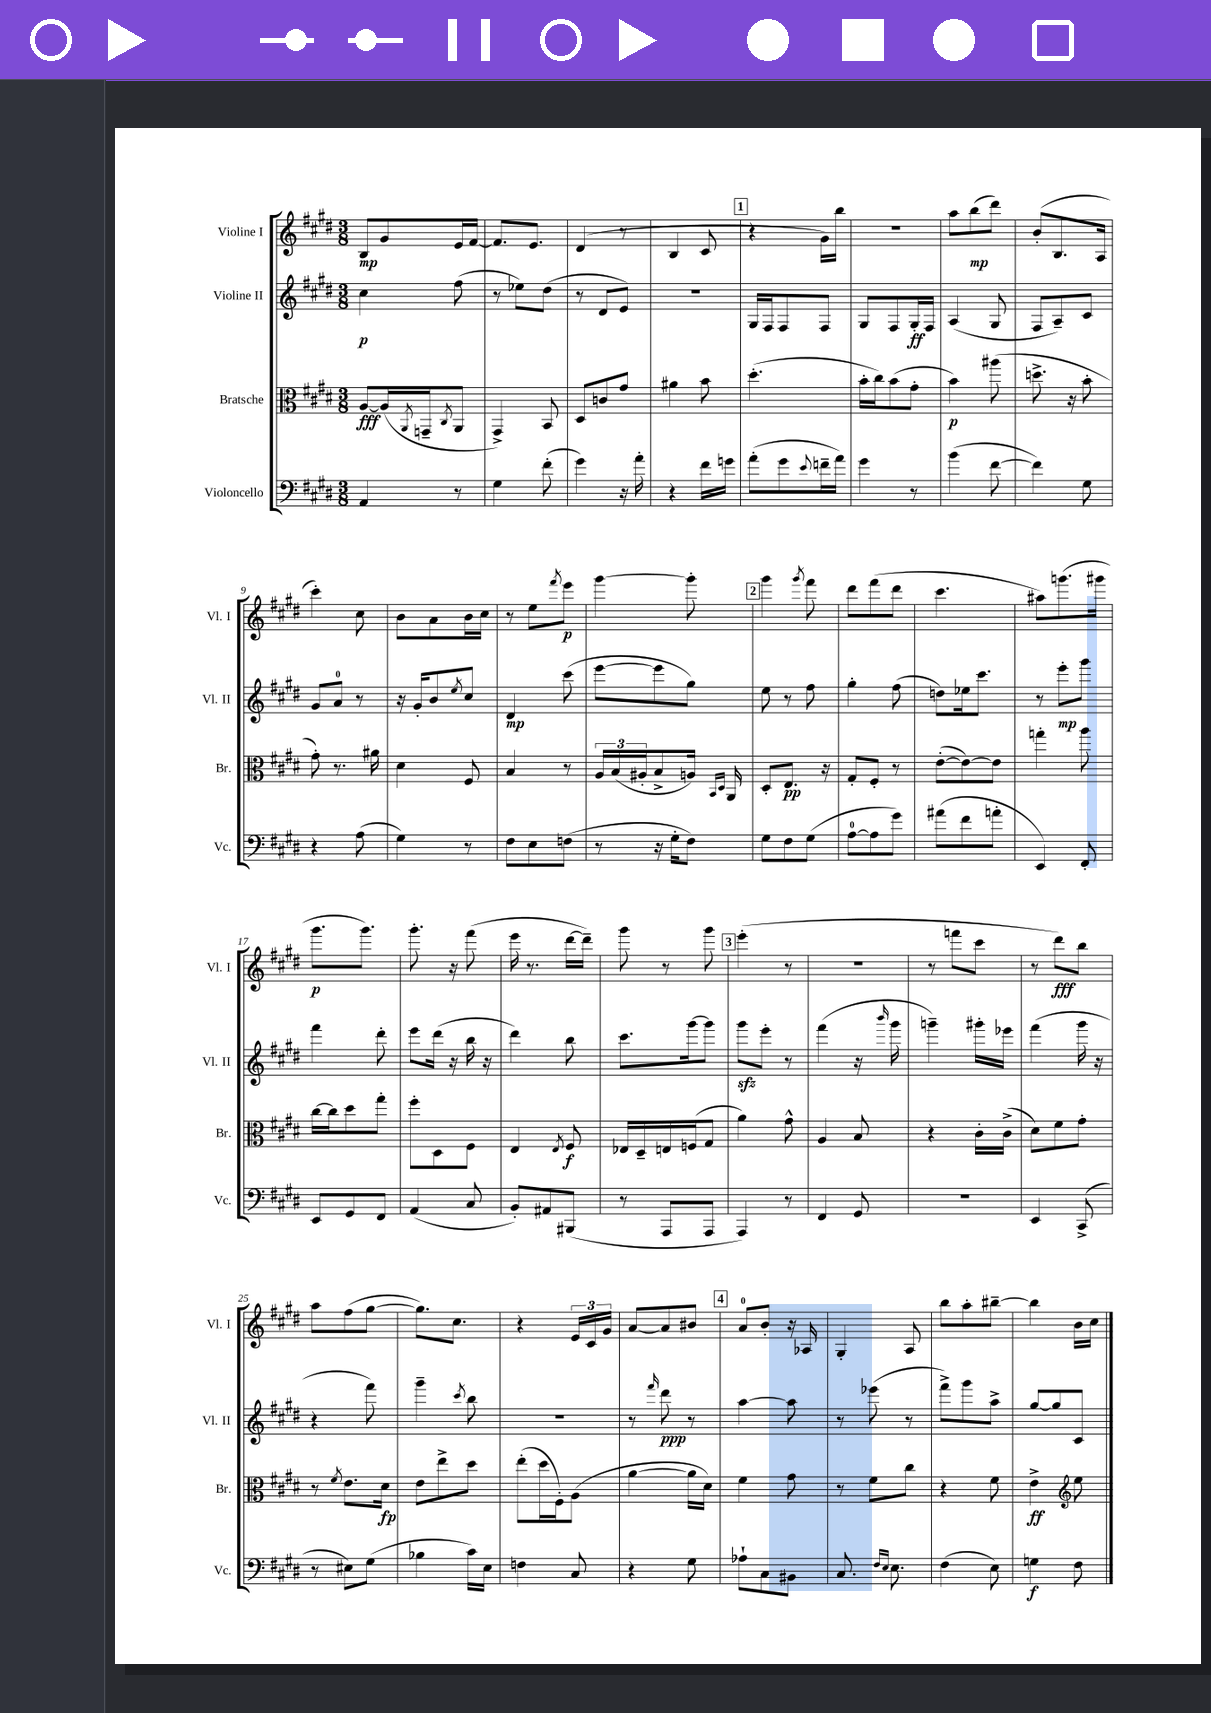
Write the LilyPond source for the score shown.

<<
\new StaffGroup <<
\new Staff = "s0" \with { instrumentName = "Violine I" shortInstrumentName = "Vl. I" } {
    \clef treble \key e \major \numericTimeSignature \time 3/8
    b8\mp gis'8 e'16 fis'16~ |
    fis'8. e'8. |
    dis'4( r8 |
    b4 cis'8 |
    \mark \markup { \box "1" } r4 gis'16) b''16 |
    R4. |
    a''8 b''8\mp( dis'''8) |
    b'8-.( b8. a16 |
    cis'''4-.) cis''8 |
    b'8 a'8 b'16 cis''16 |
    r8 e''8 \acciaccatura { fis'''8 } e'''8\p |
    gis'''4~ gis'''8-. |
    \mark \markup { \box "2" } gis'''4 \acciaccatura { gis'''8 } fis'''8 |
    dis'''8 fis'''8( dis'''8 |
    cis'''4. |
    ais''8) g'''8.( gis'''16 |
    gis'''8.\p gis'''8.) |
    gis'''8.-. r16 fis'''8( |
    e'''16 r8. dis'''16~ dis'''16--) |
    gis'''8 r8 gis'''8 |
    \mark \markup { \box "3" } e'''4-.( r8 |
    R4. |
    r8 f'''8 cis'''8 |
    r8 dis'''8\fff) b''8 |
    a''8 fis''8( gis''8~ |
    gis''8.) cis''8. |
    r4 \tuplet 3/2 { e'16 cis'16 gis'16 } |
    a'8~ a'8 bis'8 |
    \mark \markup { \box "4" } a'8-0 b'8-. r16 aes16 |
    gis4-. a8 |
    b''8 a''8-. bis''8~-- |
    bis''4 b'16 cis''16 \bar "|." |
}
\new Staff = "s1" \with { instrumentName = "Violine II" shortInstrumentName = "Vl. II" } {
    \clef treble \key e \major \numericTimeSignature \time 3/8
    cis''4\p fis''8( |
    r8 ees''8) dis''8( |
    r8 dis'8 e'8) |
    R4. |
    \mark \markup { \box "1" } gis16 fis16 fis8 fis8 |
    gis8 fis8 gis16-.\ff fis16 |
    a4( gis8 |
    fis8 a8--) cis'8 |
    gis'8 a'8-0 r8 |
    r16 gis'16-. b'8 \acciaccatura { e''8 } cis''8 |
    dis'4\mp cis'''8( |
    e'''8~ e'''8 gis''8) |
    \mark \markup { \box "2" } e''8 r8 fis''8 |
    gis''4-. fis''8( |
    d''8) ees''16 cis'''8. |
    r8 e'''8-.\mp gis'''8 |
    fis'''4 dis'''8-. |
    e'''8 dis'''16( r16 b''16 r16 |
    dis'''4) b''8 |
    cis'''8. gis'''16~ gis'''8 |
    \mark \markup { \box "3" } gis'''8\sfz e'''8-. r8 |
    fis'''4( r16 \grace { b'''16 } gis'''16 |
    g'''4--) gis'''16-. ees'''16 |
    fis'''4( gis'''16 r16 |
    r4 fis'''8) |
    gis'''4-- \acciaccatura { cis'''8 } b''8 |
    R4. |
    r8 \grace { fis'''16 } dis'''8\ppp r8 |
    \mark \markup { \box "4" } a''4~ a''8 |
    r8 ees'''8( r8 |
    fis'''8->) gis'''8 a''8-> |
    gis''8~ gis''8 cis'8 \bar "|." |
}
\new Staff = "s2" \with { instrumentName = "Bratsche" shortInstrumentName = "Br." } {
    \clef alto \key e \major \numericTimeSignature \time 3/8
    a8~\fff a16( \acciaccatura { a,8 } g,16-- \acciaccatura { cis8 } a,8 |
    gis,4->) b,8 |
    dis8 c'8 gis'8 |
    ais'4 b'8 |
    \mark \markup { \box "1" } dis''4.-.( |
    b'16-. cis''16) b'8( gis'8-. |
    b'4\p) ais''8( |
    d''8.-> r16 b'8-. |
    gis'8-.) r8. ais'16 |
    dis'4 fis8 |
    b4 r8 |
    \tuplet 3/2 { a16 b16( ais16-. } b8-> a16) \grace { b,16 dis16 } a,16 |
    \mark \markup { \box "2" } dis8-. e8.\pp r16 |
    gis8-. fis8-. r8 |
    e'8~-.( e'8~) e'8 |
    g''4-. a''8 |
    cis''16~ cis''16 dis''8 gis''8-. |
    fis''8-. dis8 fis8 |
    e4 \acciaccatura { e8 } fis8\f |
    ees16 dis16-- e16 f16( gis8 |
    \mark \markup { \box "3" } a'4) gis'8-^ |
    a4 b8 |
    r4 cis'16-. cis'16->( |
    dis'8) fis'8 gis'8-. |
    r8 \acciaccatura { fis'8 } e'8. dis'16\fp |
    e'8 e''8-> dis''8 |
    e''8-.( dis''16 fis16-.) a8( |
    a'4~ a'16 dis'16) |
    \mark \markup { \box "4" } fis'4 gis'8 |
    r8 fis'8 cis''8 |
    r4 fis'8 |
    e'4->\ff \clef treble e''8 \bar "|." |
}
\new Staff = "s3" \with { instrumentName = "Violoncello" shortInstrumentName = "Vc." } {
    \clef bass \key e \major \numericTimeSignature \time 3/8
    a,4 r8 |
    gis4 fis'8-.( |
    gis'4) r16 a'16-. |
    r4 fis'16 g'16 |
    \mark \markup { \box "1" } a'8-.( gis'8 \appoggiatura { e'8 } f'16-- a'16) |
    gis'4 r8 |
    b'4( fis'8~ |
    fis'4) gis8 |
    r4 a8( |
    gis4) r8 |
    fis8 e8 f8( |
    r8 r16 gis16-. fis8) |
    \mark \markup { \box "2" } gis8 fis8 gis8( |
    a8-0~ a8 gis'8) |
    ais'8( fis'8 a'8-. |
    e,4) fis,8-. |
    e,8 gis,8 fis,8 |
    a,4( cis8 |
    b,8-.) ais,8 bis,,8( |
    r8 a,,8 a,,8 |
    \mark \markup { \box "3" } a,,4) r8 |
    fis,4 gis,8 |
    R4. |
    e,4 cis,8->( |
    r8 eis8) gis8( |
    bes4 cis'16) e16 |
    f4 cis8 |
    r4 gis8 |
    \mark \markup { \box "4" } aes8-! cis8 bis,8 |
    cis8. \grace { fis16 e16 } e8. |
    fis4( e8) |
    g4\f fis8 \bar "|." |
}
>>
>>
